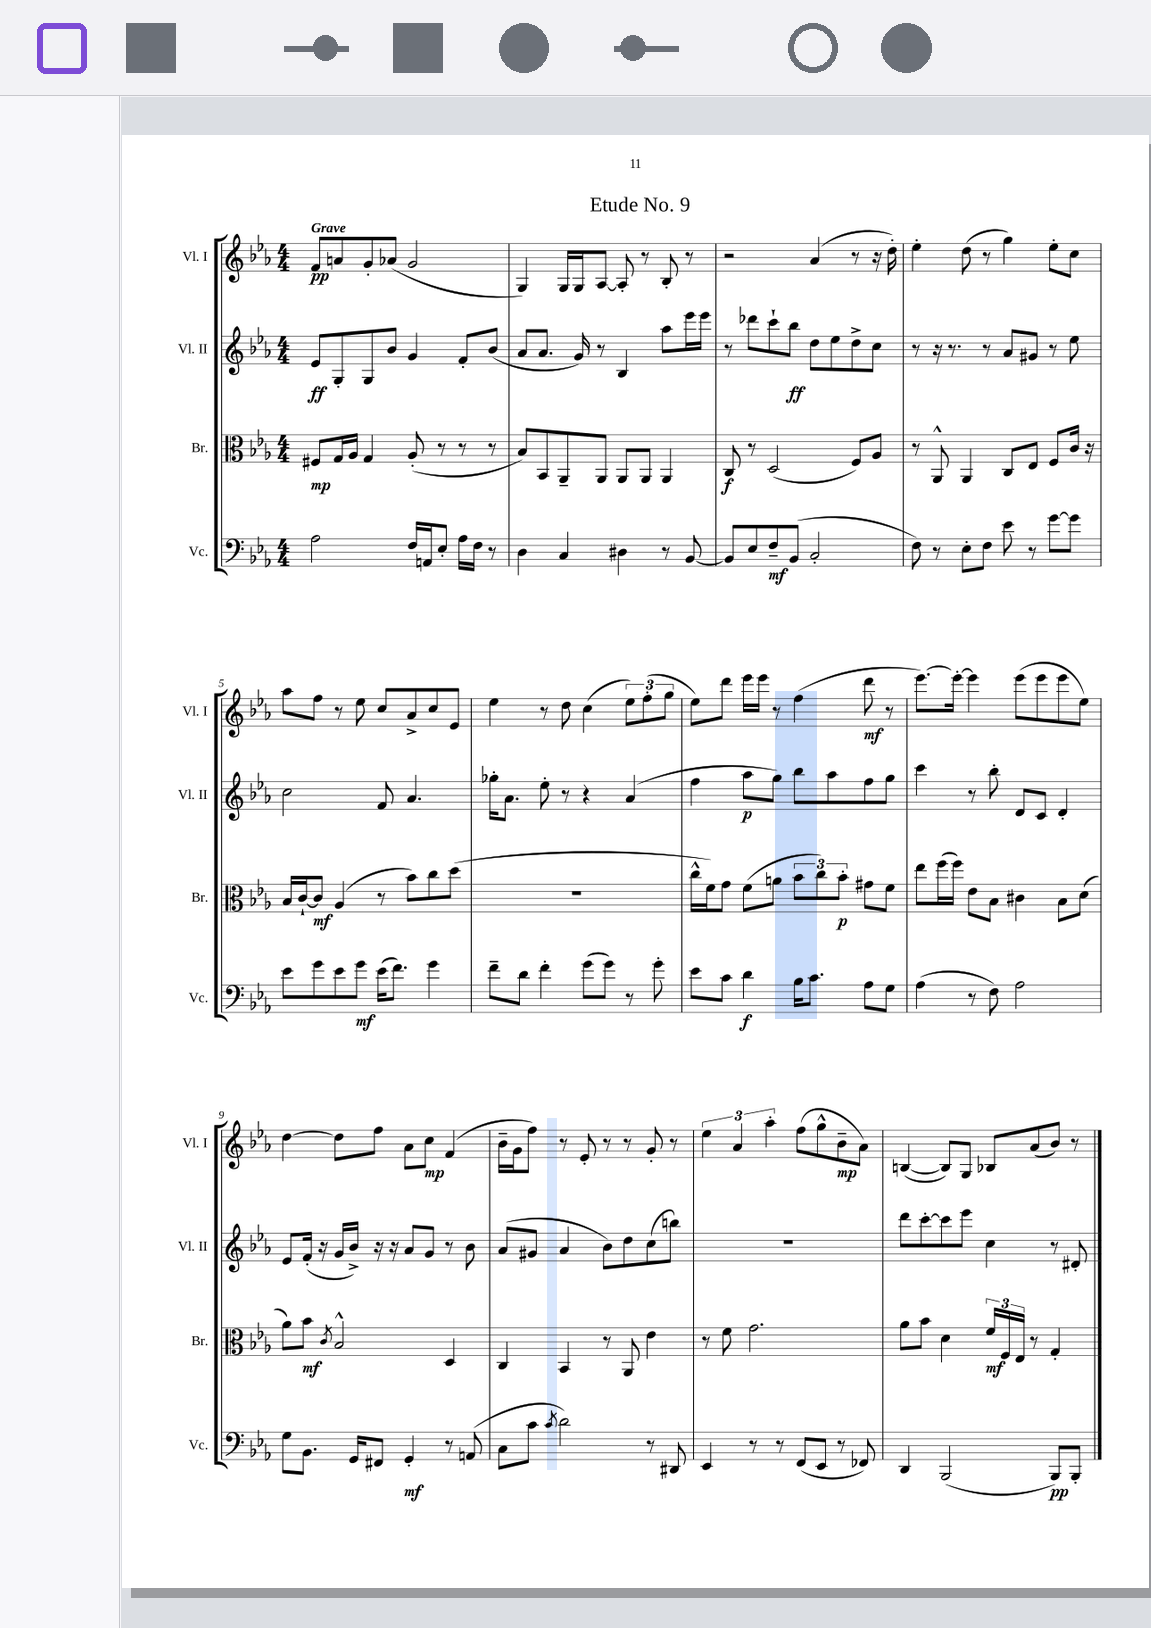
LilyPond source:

\header { title = "Etude No. 9" }
<<
\new StaffGroup <<
\new Staff = "s0" \with { instrumentName = "Vl. I" shortInstrumentName = "Vl. I" } {
    \clef treble \key ees \major \numericTimeSignature \time 4/4 \tempo "Grave"
    f'8\pp a'8 g'8-. aes'8( g'2 |
    g4) g16 g16 aes8~ aes8-. r8 bes8-. r8 |
    r2 aes'4( r8 r16 d''16-.) |
    ees''4-. d''8( r8 g''4) ees''8-. c''8 |
    aes''8 f''8 r8 ees''8 c''8 aes'8-> c''8 ees'8 |
    ees''4 r8 d''8 c''4( \tuplet 3/2 { ees''8) f''8-.( g''8 } |
    ees''8) d'''8 ees'''16 ees'''16 r8 f''4( d'''8\mf r8 |
    ees'''8.~) ees'''16~-. ees'''4 ees'''8( ees'''8 ees'''8 ees''8) |
    d''4~ d''8 f''8 aes'8 c''8\mp f'4( |
    bes'16-- g'16 f''8) r8 ees'8-. r8 r8 g'8-. r8 |
    \tuplet 3/2 { ees''4 aes'4 aes''4-. } f''8( g''8-^ bes'8--\mp aes'8) |
    b4~( b8) g8 bes8 aes'8( bes'8) r8 \bar "|." |
}
\new Staff = "s1" \with { instrumentName = "Vl. II" shortInstrumentName = "Vl. II" } {
    \clef treble \key ees \major \numericTimeSignature \time 4/4
    ees'8\ff g8-. g8 bes'8 g'4 f'8-. bes'8( |
    aes'8 aes'8. g'16) r8 bes4 aes''8 ees'''16 ees'''16 |
    r8 des'''8 c'''8-! bes''8\ff d''8 ees''8 d''8-> c''8 |
    r8 r16 r8. r8 aes'8 gis'8 r8 ees''8 |
    c''2 f'8 aes'4. |
    ges''16-. aes'8. ees''8-. r8 r4 aes'4( |
    f''4 aes''8\p g''8) bes''8 aes''8 f''8 g''8 |
    c'''4 r8 bes''8-. d'8 c'8 d'4-. |
    ees'8 f'16-.( r16 g'16 bes'16->) r16 r16 aes'8 g'8 r8 bes'8 |
    aes'8( gis'8 aes'4 bes'8) d''8 c''8( b''8) |
    R1 |
    d'''8 c'''8~-. c'''8 ees'''8 c''4 r8 dis'8-. \bar "|." |
}
\new Staff = "s2" \with { instrumentName = "Br." shortInstrumentName = "Br." } {
    \clef alto \key ees \major \numericTimeSignature \time 4/4
    fis8\mp g16 aes16 g4 aes8-.( r8 r8 r8 |
    bes8) bes,8 aes,8-- aes,8 aes,8 aes,8 aes,4 |
    c8\f r8 d2( f8) aes8 |
    r8 aes,8-^ aes,4 c8 ees8 f8 c'16 r16 |
    bes16 c'16~-! c'8\mf aes4( r8 bes'8) c''8 d''8( |
    R1 |
    c''16-^ f'16) g'8 f'8( a'8 \tuplet 3/2 { bes'8 c''8) bes'8-.\p } gis'8 f'8 |
    ees''8 f''16( f''16) ees'8 bes8 cis'4 bes8 d'8( |
    aes'8) bes'8\mf \acciaccatura { c'8 } bes2-^ d4 |
    c4 bes,4 r8 aes,8 ees'4 |
    r8 f'8 g'2. |
    aes'8 bes'8 d'4 \tuplet 3/2 { f'16\mf f16 ees16 } r8 g4-. \bar "|." |
}
\new Staff = "s3" \with { instrumentName = "Vc." shortInstrumentName = "Vc." } {
    \clef bass \key ees \major \numericTimeSignature \time 4/4
    aes2 f16 a,16 ees8-. aes16 f16 r8 |
    d4 c4 dis4 r8 bes,8~ |
    bes,8 ees8 f8--\mf bes,8( c2-. |
    f8) r8 ees8-. f8 ees'8 r8 g'8~ g'8 |
    ees'8 g'8 ees'8 g'8\mf ees'16( f'8.) g'4 |
    f'8-- d'8 f'4-. g'8( g'8) r8 g'8-. |
    ees'8 c'8 d'4\f bes16 c'8. aes8 g8 |
    aes4( r8 f8) aes2 |
    g8 bes,8. g,16 fis,8 g,4-.\mf r8 a,8( |
    c8 c'8 \acciaccatura { c'8 } d'2) r8 dis,8 |
    ees,4 r8 r8 f,8( ees,8 r8 fes,8) |
    d,4 bes,,2( bes,,8\pp) bes,,8-. \bar "|." |
}
>>
>>
